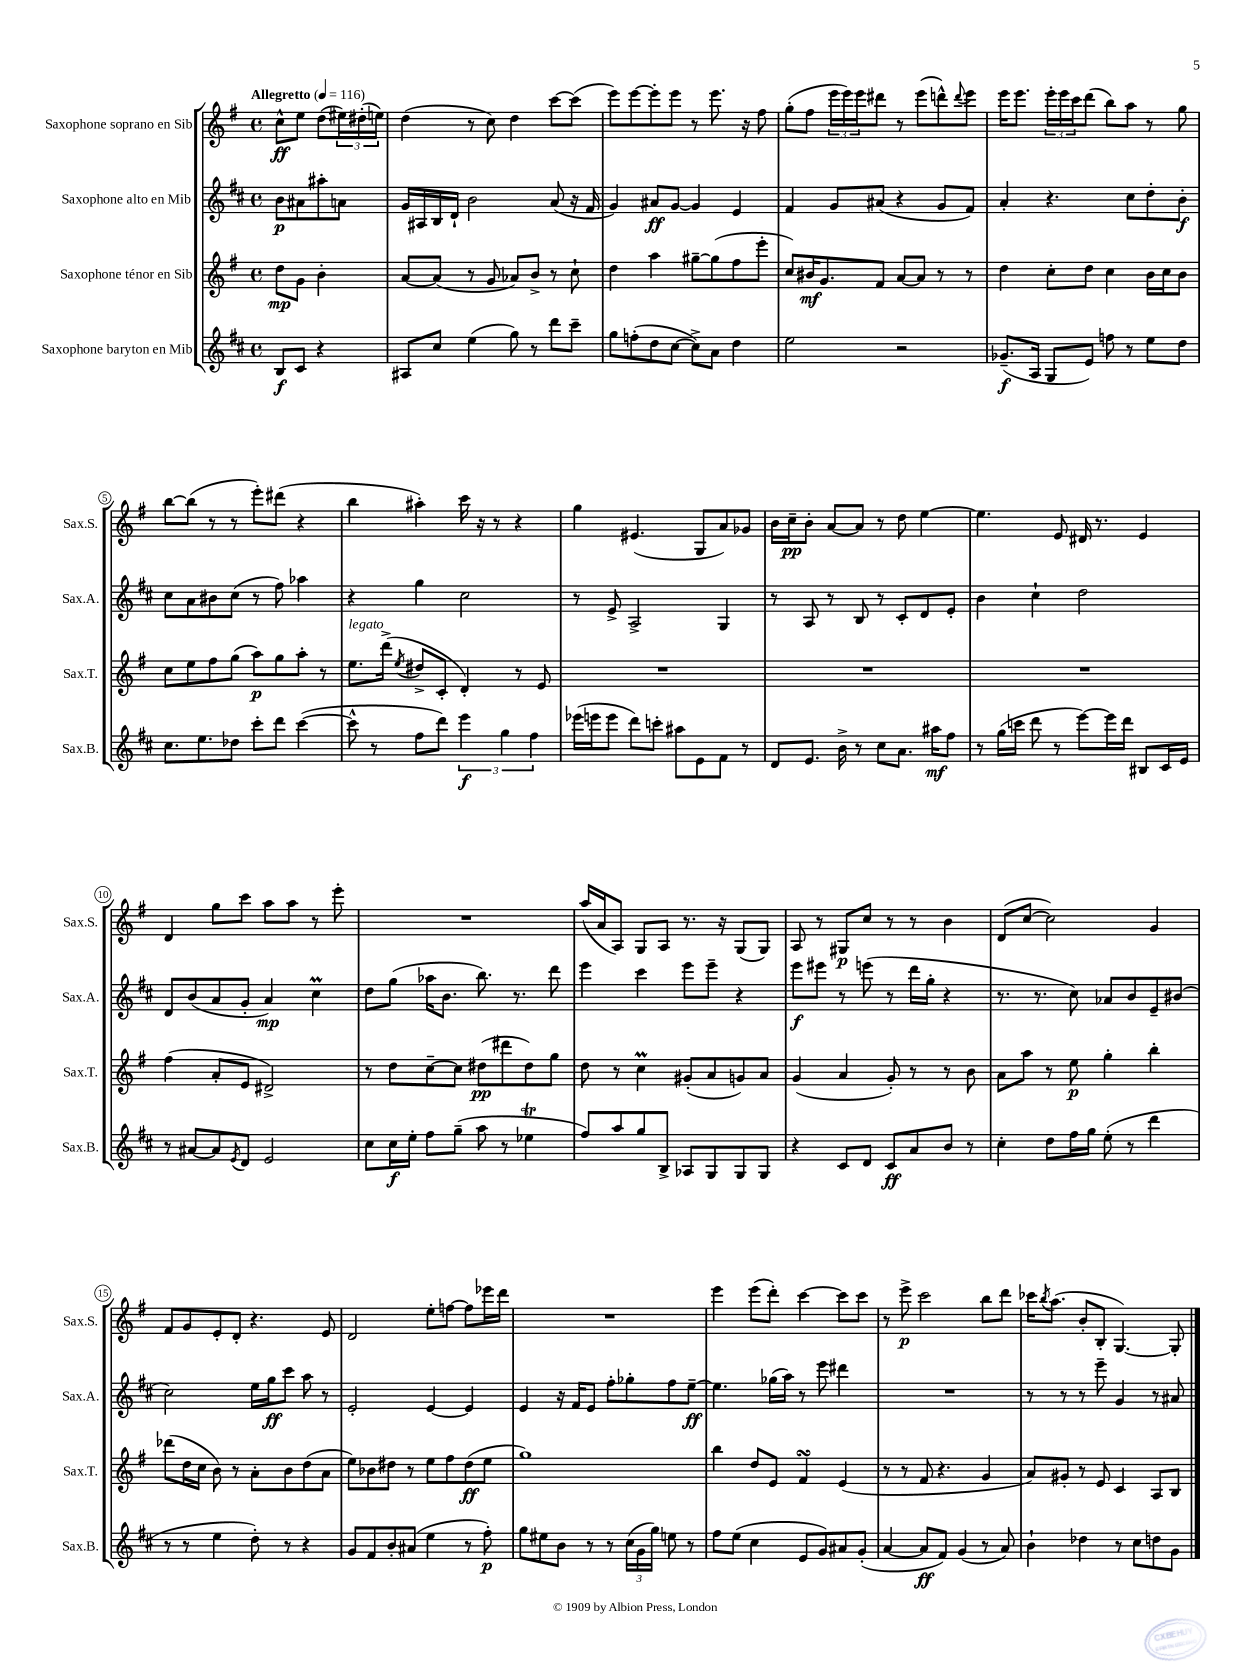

**kern	**kern	**kern	**kern
*staff4	*staff3	*staff2	*staff1
*clefG2	*clefG2	*clefG2	*clefG2
*k[f#c#]	*k[f#]	*k[f#c#]	*k[f#]
*M4/4	*M4/4	*M4/4	*M4/4
*met(c)	*met(c)	*met(c)	*met(c)
*MM116	*MM116	*MM116	*MM116
8B	8dd	8b	8cc^^
8c#	8g	8a#	8ee
4r	4b'	8aa#'	(8dd
.	.	8a	24ee#)
.	.	.	(24dd#'
.	.	.	24ee)
=	=	=	=
8A#	[8a	16g	(4dd
.	.	16A#	.
8cc#	(8a]	16B	.
.	.	16d`	.
(4ee	8r	2b	8r
.	8g	.	8cc)
8gg)	8a-)	.	4dd
8r	8b^	.	.
8ddd	8r	(8a	[8ccc
8ccc#~	8cc`	16r	(8ccc]
.	.	16f#	.
=	=	=	=
8gg	4dd	4g)	8eee)
(8ff'	.	.	[8eee
8dd	4aa	8a#	8eee']
[8cc#	.	[8g	8eee
8cc#^])	[8gg#~	4g]	8r
8a	(8gg#]	.	8.eee
4dd	8ff#	4e	.
.	.	.	16r
.	8eee'	.	8ff#
=	=	=	=
2ee	8cc)	4f#	(8gg'
.	16b#	.	8ff#
.	8.g	.	.
.	.	8g	24eee
.	.	.	24eee)
.	.	.	24eee
.	8f#	(8a#	8ddd#
2r	[8a	4r	8r
.	8a]	.	(8eee
.	8r	8g	8ddd^^)
.	.	.	8qqddd
.	8r	8f#)	8eee
=	=	=	=
(8.g-~	4dd	4a'	16eee
.	.	.	8.eee
16A	.	.	.
8G	8cc'	4.r	24eee'
.	.	.	24eee
.	.	.	24ccc
8e)	8dd	.	(8ddd
8ff	4cc	.	8bb)
8r	.	8cc#	8aa
8ee	16b	8dd'	8r
.	16cc	.	.
8dd	8b	8b'	8gg
=	=	=	=
8.cc#	8cc	8cc#	[8bb
.	8ee	8a	(8bb]
8.ee	.	.	.
.	8ff#	8b#	8r
8dd-	(8gg	(8cc#	8r
8ccc#'	8aa)	8r	8eee')
8ddd	8gg	8ff#)	(8ddd#
([4ccc#	8aa'	4aa-	4r
.	8r	.	.
=	=	=	=
8ccc#^^]	8.ee	4r	4bb
8r	.	.	.
.	(16ddd^	.	.
.	8qee	.	.
8ff#	8dd#^	4gg	4aa#')
8ddd)	8c'	.	.
6eee	4d')	2cc#	16ccc
.	.	.	16r
.	.	.	8r
6gg	.	.	.
.	8r	.	4r
6ff#	.	.	.
.	8e	.	.
=	=	=	=
(16eee-	1r	8r	4gg
16eee	.	.	.
8eee	.	8e^	.
8ddd)	.	2A^	(4.e#
8ccc'	.	.	.
8aa#	.	.	.
8e	.	.	8G
8f#	.	4G	8a)
8r	.	.	8g-
=	=	=	=
8d	1r	8r	16b
.	.	.	16cc~
8.e	.	8A	8b'
.	.	8r	[8a
16b^	.	.	.
8r	.	8B	8a]
8cc#	.	8r	8r
8.a	.	8c#'	8dd
.	.	8d	[4ee
16aa#	.	.	.
8ff#	.	8e'	.
=	=	=	=
8r	1r	4b	4.ee]
(16gg	.	.	.
16ccc	.	.	.
8ddd	.	4cc#`	.
8r	.	.	8e
[8eee)	.	2dd	16d#
.	.	.	8.r
16eee]	.	.	.
16ddd	.	.	.
8B#	.	.	4e
16c#	.	.	.
16e	.	.	.
=	=	=	=
8r	(4ff#	8d	4d
[8a#	.	(8b	.
8a#]	8a'	8a	8gg
8qe	.	.	.
8d	8e	8g'	8ccc
2e	2d#^)	4a)	8aa
.	.	.	8aa
.	.	4cc#	8r
.	.	.	8eee'
=	=	=	=
8cc#	8r	8dd	1r
16cc#	8dd	(8gg	.
16ee'	.	.	.
8ff#	[8cc~	16aa-	.
.	.	8.b	.
(8gg~	8cc]	.	.
8aa	(8dd#	8.bb)	.
8r	8ddd#	.	.
.	.	8.r	.
4ee-	8dd#)	.	.
.	8gg	8ddd	.
=	=	=	=
8ff#)	8dd	4eee	(16aa
.	.	.	16a
8aa	8r	.	8A)
8gg	4cc	4ccc#	8G
8B^	.	.	8A
8A-	(8g#'	8eee	8.r
8G	8a	8eee~	.
.	.	.	16r
8G	8g)	4r	(8G
8G	8a	.	8G)
=	=	=	=
4r	(4g	8eee	8A
.	.	8eee#	8r
8c#	4a	8r	8G#
8d	.	(8eee	8cc
8c#	8g')	8r	8r
8a	8r	16ddd	8r
.	.	16gg'	.
8b	8r	4r	4b
8r	8b	.	.
=	=	=	=
4cc#'	8a	8.r	(8d
.	8aa	.	[8cc
.	.	8.r	.
8dd	8r	.	2cc])
16ff#	8ee	8cc#)	.
16gg	.	.	.
(8ee'	4gg'	8a-	.
8r	.	8b	.
4ddd	4bb'	8e~	4g
.	.	(8b#	.
=	=	=	=
8r	(8ddd-	2cc#)	8f#
8r	16dd	.	8g
.	16cc	.	.
4ee	8b)	.	8e'
.	8r	.	8d'
8dd')	8a'	16ee	4.r
.	.	16gg	.
8r	8b	8ccc#	.
4r	(8dd	8aa	.
.	8a	8r	8e
=	=	=	=
8g	8ee)	2e'	2d
8f#	8b-	.	.
8b'	8dd#	.	.
(8a#	8r	.	.
4ee	8ee	[4e	8ee'
.	8ff#	.	[8ff
8r	(8dd#	4e]	8ff]
8ff#')	8ee	.	16eee-
.	.	.	16ddd
=	=	=	=
8gg	1gg)	4e	1r
8ee#	.	.	.
8b	.	16r	.
.	.	16f#	.
8r	.	8e	.
8r	.	8ff#'	.
(24cc#	.	8gg-'	.
24g	.	.	.
24gg)	.	.	.
8ee	.	8ff#	.
8r	.	[8ee~	.
=	=	=	=
8ff#	4bb	4.ee]	4eee
(8ee	.	.	.
4cc#	8dd	.	(8eee
.	8e	(16gg-	8ddd')
.	.	16aa)	.
8e	4f#	8r	[4ccc
8g)	.	8eee	.
8a#	(4e	4ddd#	8ccc]
(8g'	.	.	8ccc
=	=	=	=
[4a	8r	1r	8r
.	8r	.	8eee^
8a]	8f#	.	2ccc
8f#)	4.r	.	.
(4g	.	.	.
8r	4g	.	8bb
8a)	.	.	8ddd
=	=	=	=
4b`	8a)	8r	16ccc-
.	.	.	8qbb
.	.	.	(8.aa
.	8g#'	8r	.
4dd-	8r	8r	8b'
.	8e	8eee~	8B'
8r	4c	4g	[4.G)
8cc#	.	.	.
8dd	8A	8r	.
8g	8B	8a#	8G']
==	==	==	==
*-	*-	*-	*-
